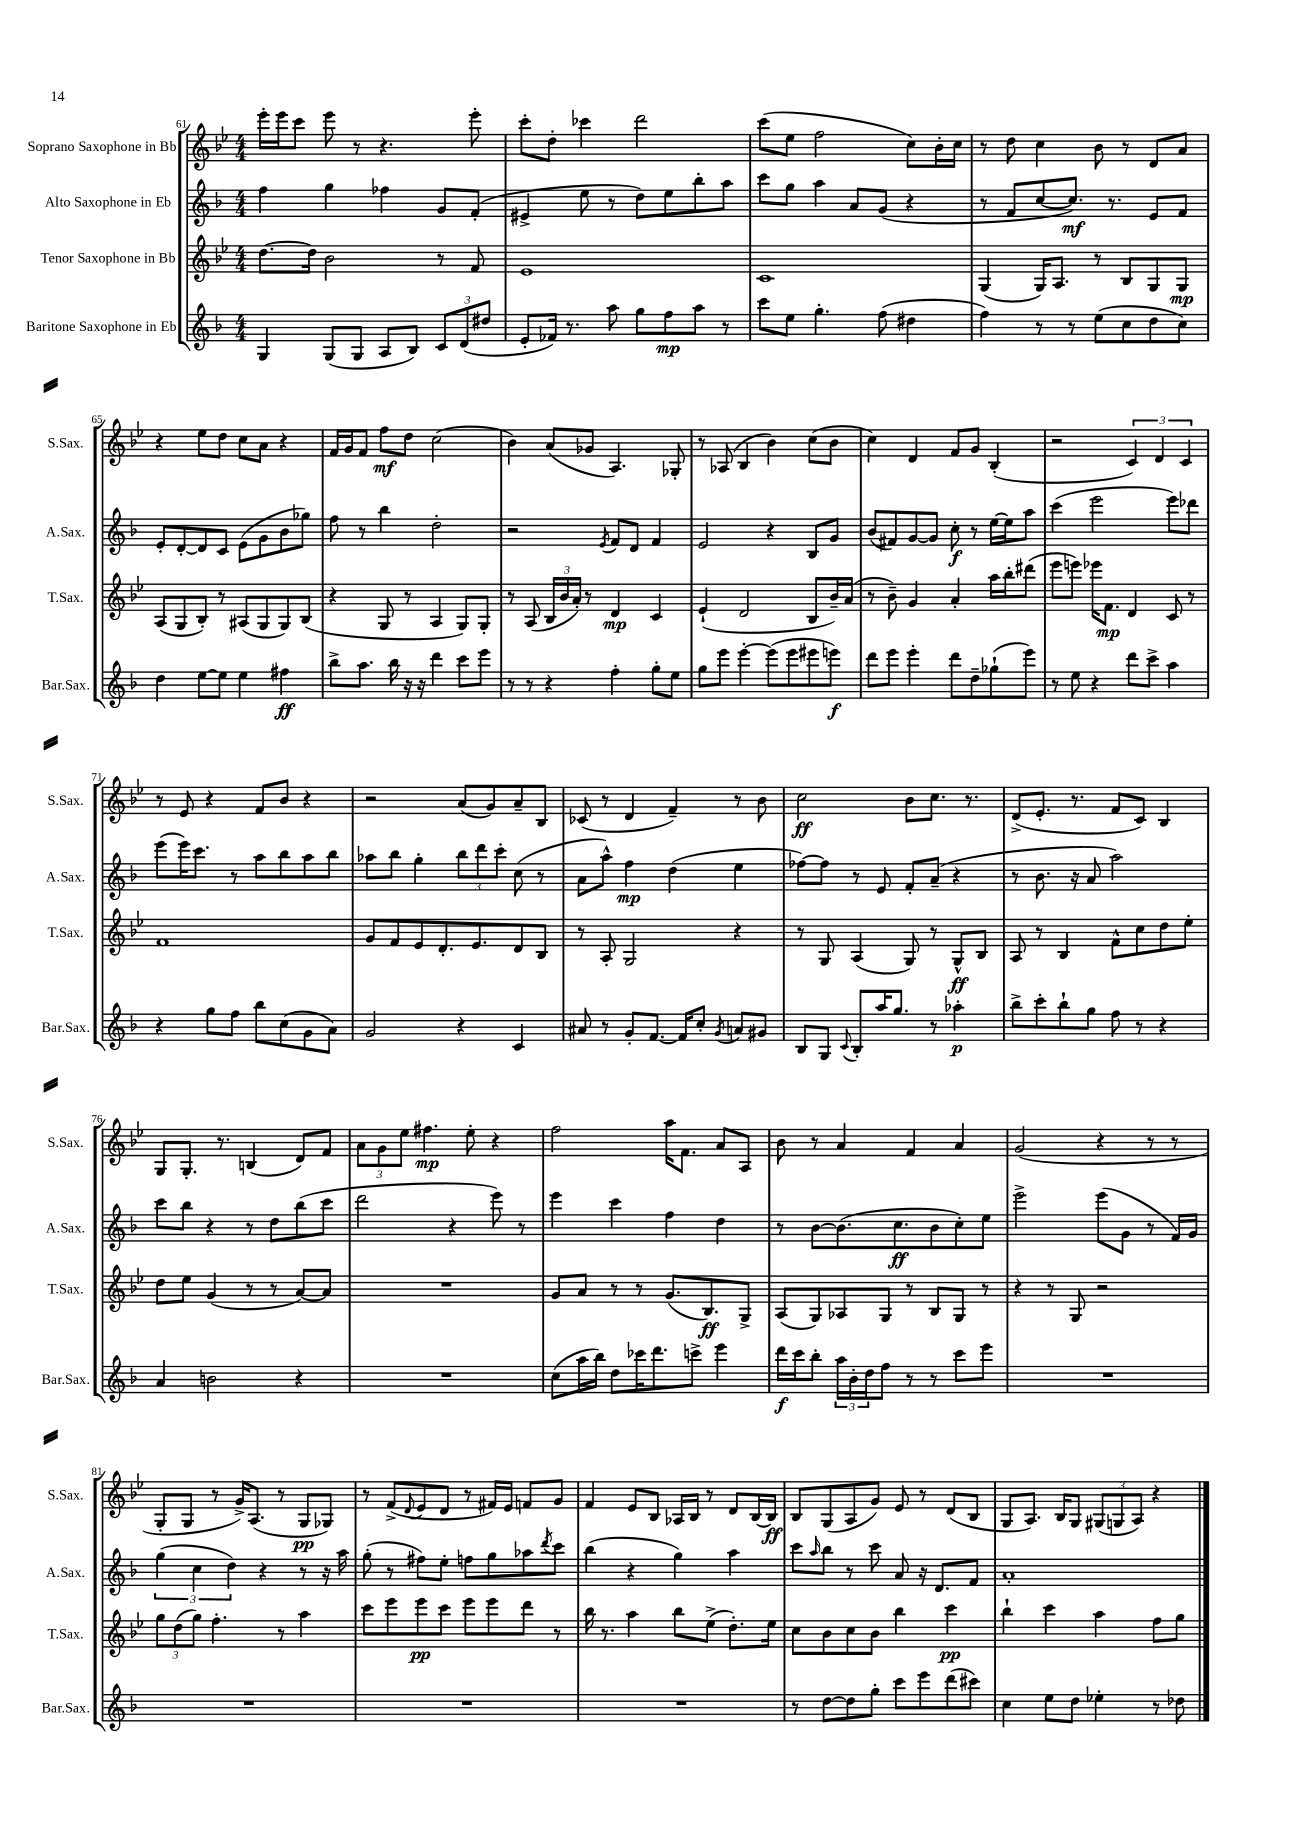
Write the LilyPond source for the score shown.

<<
\new StaffGroup <<
\new Staff = "s0" \with { instrumentName = "Soprano Saxophone in Bb" shortInstrumentName = "S.Sax." } {
    \clef treble \key bes \major \numericTimeSignature \time 4/4
    ees'''16-. ees'''16 c'''8 ees'''8 r8 r4. ees'''8-. |
    c'''8-. d''8-. ces'''4 d'''2 |
    c'''8( ees''8 f''2 c''8) bes'16-. c''16 |
    r8 d''8 c''4 bes'8 r8 d'8 a'8 |
    r4 ees''8 d''8 c''8 a'8 r4 |
    f'16 g'16 f'8 f''8\mf d''8 c''2( |
    bes'4) a'8( ges'8 a4.) ges8-. |
    r8 aes8( bes4 bes'4) c''8( bes'8 |
    c''4) d'4 f'8 g'8 bes4-.( |
    r2 \tuplet 3/2 { c'4) d'4 c'4 } |
    r8 ees'8 r4 f'8 bes'8 r4 |
    r2 a'8( g'8) a'8-- bes8 |
    ces'8( r8 d'4 f'4--) r8 bes'8 |
    c''2\ff bes'8 c''8. r8. |
    d'8->( ees'8.-. r8. f'8 c'8) bes4 |
    g8 g8.-. r8. b4( d'8) f'8 |
    \tuplet 3/2 { a'8 g'8 ees''8 } fis''4.\mp ees''8-. r4 |
    f''2 a''16 f'8. a'8 a8 |
    bes'8 r8 a'4 f'4 a'4 |
    g'2( r4 r8 r8 |
    g8-. g8 r8 g'16->) a8.( r8 g8\pp ges8) |
    r8 f'8->( \appoggiatura { d'8 } ees'8 d'8 r8 fis'16) ees'16 f'8 g'8 |
    f'4 ees'8 bes8 aes16 bes16 r8 d'8 bes16~ bes16\ff |
    bes8 g8( a8 g'8) ees'8 r8 d'8( bes8 |
    g8 a8.) bes16 g8 \tuplet 3/2 { gis8( g8 a8) } r4 \bar "|." |
}
\new Staff = "s1" \with { instrumentName = "Alto Saxophone in Eb" shortInstrumentName = "A.Sax." } {
    \clef treble \key f \major \numericTimeSignature \time 4/4
    f''4 g''4 fes''4 g'8 f'8-.( |
    eis'4-> e''8 r8 d''8) e''8 bes''8-. a''8 |
    c'''8 g''8 a''4 a'8 g'8( r4 |
    r8 f'8 c''8~ c''8.\mf) r8. e'8 f'8 |
    e'8-. d'8~-. d'8 c'8 e'8( g'8 bes'8 ges''8) |
    f''8 r8 bes''4 d''2-. |
    r2 \acciaccatura { e'8 } f'8 d'8 f'4 |
    e'2 r4 bes8 g'8 |
    bes'8( fis'8) g'8~ g'8 c''8-.\f r8 e''16~ e''16 a''8 |
    c'''4( e'''2 e'''8) des'''8 |
    e'''8( e'''16) c'''8. r8 a''8 bes''8 a''8 bes''8 |
    aes''8 bes''8 g''4-. \tuplet 3/2 { bes''8 d'''8 c'''8-. } c''8( r8 |
    a'8 a''8-^) f''4\mp d''4( e''4 |
    fes''8~) fes''8 r8 e'8 f'8-. a'8--( r4 |
    r8 bes'8. r16 a'8 a''2) |
    c'''8 bes''8 r4 r8 d''8 bes''8( c'''8 |
    d'''2 r4 e'''8) r8 |
    e'''4 c'''4 f''4 d''4 |
    r8 bes'8~ bes'8.( c''8.\ff bes'8 c''8-.) e''8 |
    e'''2-> e'''8( g'8 r8 f'16) g'16 |
    \tuplet 3/2 { g''4( c''4 d''4) } r4 r8 r16 a''16 |
    g''8-.( r8 fis''8) e''8-. f''8 g''8 aes''8 \acciaccatura { d'''8 } c'''8 |
    bes''4( r4 g''4) a''4 |
    c'''8 \grace { a''16 } bes''8 r8 c'''8 a'8 r16 d'8. f'8 |
    a'1-. \bar "|." |
}
\new Staff = "s2" \with { instrumentName = "Tenor Saxophone in Bb" shortInstrumentName = "T.Sax." } {
    \clef treble \key bes \major \numericTimeSignature \time 4/4
    d''8.~ d''16 bes'2 r8 f'8 |
    ees'1 |
    c'1 |
    g4( g16) a8. r8 bes8 g8 g8\mp |
    a8( g8 bes8-.) r8 ais8( g8 g8) bes8( |
    r4 g8 r8 a4 g8) g8-. |
    r8 a8( \tuplet 3/2 { bes16 bes'16 a'16-.) } r8 d'4\mp c'4 |
    ees'4-!( d'2 bes8 bes'16--) a'16( |
    r8 bes'8--) g'4 a'4-. a''16 bes''16-. dis'''8( |
    ees'''8 e'''8) ees'''16 f'8.\mp d'4 c'8 r8 |
    f'1 |
    g'8 f'8 ees'8 d'8.-. ees'8. d'8 bes8 |
    r8 a8-. g2 r4 |
    r8 g8 a4( g8) r8 g8-^\ff bes8 |
    a8 r8 bes4 f'8-^ c''8 d''8 ees''8-. |
    d''8 ees''8 g'4( r8 r8 a'8~) a'8 |
    R1 |
    g'8 a'8 r8 r8 g'8.( bes8.\ff) g8-> |
    a8( g8) aes8 g8 r8 bes8 g8 r8 |
    r4 r8 g8 r2 |
    \tuplet 3/2 { g''8 d''8( g''8) } f''4.-. r8 a''4 |
    c'''8 ees'''8 ees'''8\pp c'''8 ees'''8 ees'''8 d'''8 r8 |
    bes''16 r8. a''4 bes''8 ees''8->( d''8.-.) ees''16 |
    c''8 bes'8 c''8 bes'8 bes''4 c'''4\pp |
    bes''4-! c'''4 a''4 f''8 g''8 \bar "|." |
}
\new Staff = "s3" \with { instrumentName = "Baritone Saxophone in Eb" shortInstrumentName = "Bar.Sax." } {
    \clef treble \key f \major \numericTimeSignature \time 4/4
    g4 g8( g8 a8 bes8) \tuplet 3/2 { c'8 d'8( dis''8 } |
    e'8-. fes'16) r8. a''8 g''8 f''8\mp a''8 r8 |
    c'''8 e''8 g''4.-. f''8( dis''4 |
    f''4) r8 r8 e''8( c''8 d''8 c''8) |
    d''4 e''8~ e''8 e''4 fis''4\ff |
    bes''8-> a''8. bes''16 r16 r16 d'''4 c'''8 e'''8 |
    r8 r8 r4 f''4-. g''8-. e''8 |
    g''8 e'''8 e'''4~-. e'''8( e'''8 eis'''8 e'''8\f) |
    d'''8 e'''8 e'''4-. d'''8 d''8-- ges''8-!( e'''8) |
    r8 e''8 r4 d'''8 c'''8-> a''4 |
    r4 g''8 f''8 bes''8 c''8( g'8 a'8) |
    g'2 r4 c'4 |
    ais'8 r8 g'8-. f'8.~ f'16 c''8-. \acciaccatura { g'8 } a'8 gis'8 |
    bes8 g8 \appoggiatura { c'8 } bes8-. a''16 g''8. r8 aes''4-.\p |
    bes''8-> c'''8-. bes''8-! g''8 f''8 r8 r4 |
    a'4 b'2 r4 |
    R1 |
    c''8( a''16 bes''16) d''8 ces'''16 d'''8. c'''8-> e'''4 |
    d'''16\f c'''16 bes''8-. \tuplet 3/2 { a''16 bes'16-. d''16 } f''8 r8 r8 c'''8 e'''8 |
    R1 |
    R1 |
    R1 |
    R1 |
    r8 d''8~ d''8 g''8-. c'''8 e'''8 d'''8( cis'''8) |
    c''4 e''8 d''8 ees''4-. r8 des''8 \bar "|." |
}
>>
>>
\layout { \context { \Score currentBarNumber = #61 } }
